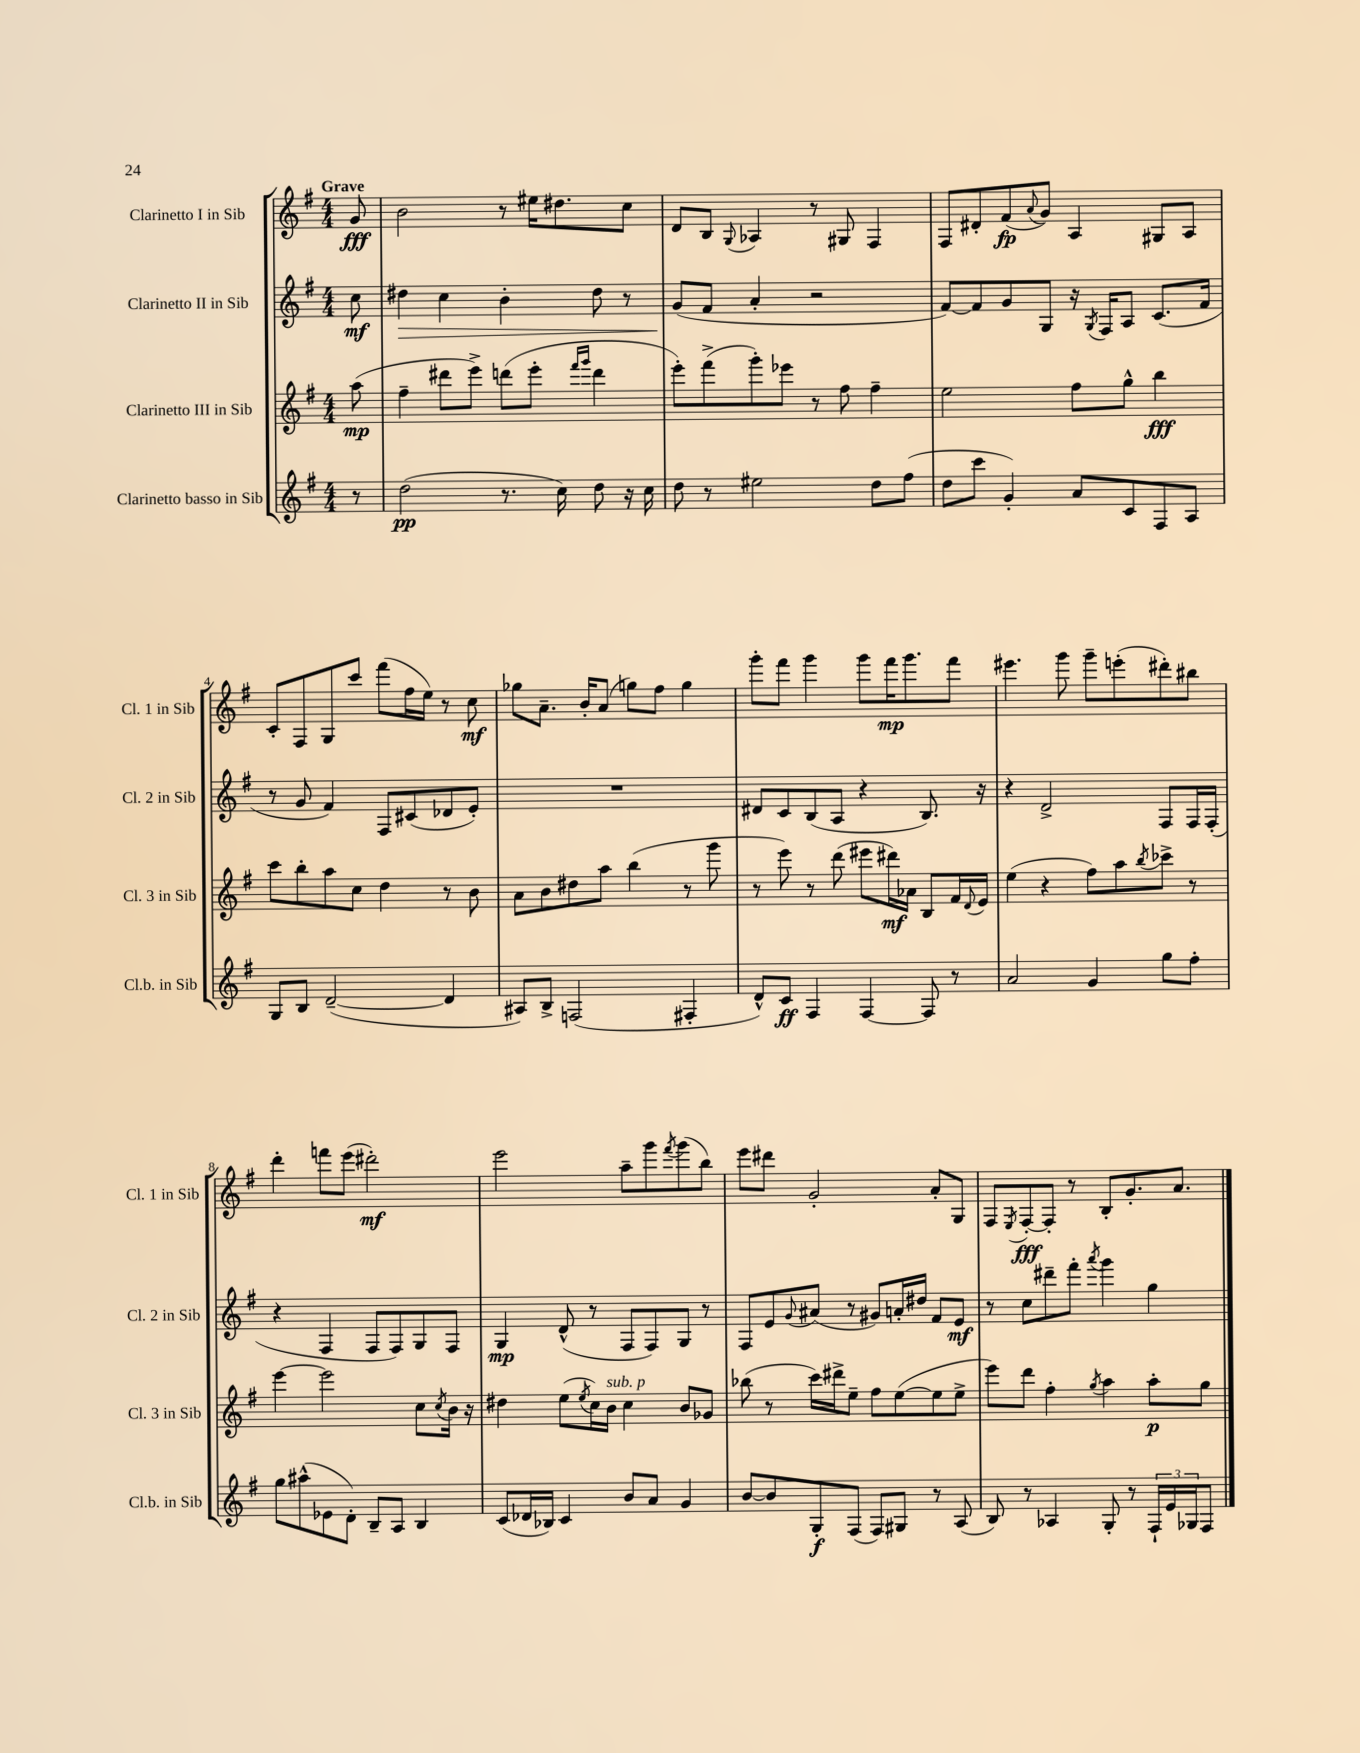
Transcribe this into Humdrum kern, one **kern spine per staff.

**kern	**kern	**kern	**kern
*staff4	*staff3	*staff2	*staff1
*clefG2	*clefG2	*clefG2	*clefG2
*k[f#]	*k[f#]	*k[f#]	*k[f#]
*M4/4	*M4/4	*M4/4	*M4/4
8r	(8aa	8cc	8g
=	=	=	=
(2dd	4ff#~	4dd#	2b
.	8ddd#	4cc	.
.	8eee^)	.	.
8.r	(8ddd	4b'	8r
.	8eee'	.	16ee#
16cc)	.	.	8.dd#
.	16qqfff#	.	.
.	16qqggg	.	.
8dd	4ddd	8dd#	.
16r	.	8r	8cc
16cc	.	.	.
=	=	=	=
8dd	8eee')	(8g	8d
8r	(8fff#^	8f#	8B
.	.	.	8qqG
2ee#	8ggg')	4a'	4A-
.	8eee-	.	.
.	8r	2r	8r
.	8ff#	.	8G#
8dd	4ff#~	.	4F#
(8ff#	.	.	.
=	=	=	=
8dd	2ee	[8f#)	8F#
8ccc	.	8f#]	8d#'
4g')	.	8g	(8f#
.	.	.	8qqa
.	.	8G	8g)
8a	8ff#	16r	4A
.	.	8qG	.
.	.	16F#	.
8c	8gg^^	8A	.
8F#	4bb	(8.c	8G#
8A	.	.	8A
.	.	16f#	.
=	=	=	=
8G	8ccc	8r	8c'
8B	8bb'	8g	8F#
([2d~	8aa	4f#)	8G
.	8cc	.	8ccc
.	4dd	8F#	(8fff#
.	.	(8c#	16ff#
.	.	.	16ee)
4d]	8r	8d-	8r
.	8b	8e')	8cc
=	=	=	=
8A#)	8a	1r	8gg-
8B^	8b	.	8.a~
(2F	8dd#	.	.
.	.	.	16b'
.	8aa	.	(8a
.	(4bb	.	8gg)
.	.	.	8ff#
4F#'	8r	.	4gg
.	8ggg	.	.
=	=	=	=
8d^^)	8r	8d#	8ggg'
8c	8eee)	8c	8fff#
4F#	8r	(8B	4ggg
.	(8ddd	8A	.
[4F#	8eee#	4r	8ggg
.	16ddd#)	.	16fff#
.	16a-	.	8.ggg
8F#]	8B	8.B)	.
8r	16f#	.	8fff#
.	8qqd	.	.
.	16e	16r	.
=	=	=	=
2a	(4ee	4r	4.eee#
.	4r	2d^	.
.	.	.	8ggg
4g	8ff#)	.	8ggg~
.	8aa	.	(8eee'
.	8qbb	.	.
8gg	8ccc-^	8F#	8ddd#')
8ff#'	8r	16F#	8bb#
.	.	(16F#'	.
=	=	=	=
8gg	[4eee	4r	4ddd'
(8aa#^^	.	.	.
8e-	2eee]	4F#	8fff
8d')	.	.	(8eee
8B~	.	8F#	2ddd#')
8A	.	8F#)	.
4B	8cc	8G	.
.	8qcc	.	.
.	16b	8F#	.
.	16r	.	.
=	=	=	=
(8c	4dd#	4G	2eee
16d-	.	.	.
16B-)	.	.	.
4c	(8ee	(8d^^	.
.	8qee	.	.
.	16cc)	8r	.
.	16b	.	.
8b	4cc	8F#	8aa~
8a	.	8F#)	8ggg
.	.	.	8qfff#
4g	8b	8G	(8ggg
.	8g-	8r	8bb)
=	=	=	=
[8b	(8bb-	8F#	8eee
8b]	8r	8e	8ddd#
.	.	8qqg	.
8G'	16ccc)	(8a#	2g'
.	16ddd#^	.	.
(8F#	8ee~	8r	.
8F#)	8ff#	8g#)	.
8G#	([8ee	16a'	.
.	.	16dd#	.
8r	8ee]	8f#	8a'
(8A	8ee^	8e	8G
=	=	=	=
8B)	8eee)	8r	8F#
.	.	.	8qE
8r	8ddd	8cc	[8F#'
4A-	4ff#'	8ddd#~	8F#']
.	.	8fff#'	8r
.	8qgg	8qaaa	.
8G'	4aa	4ggg	8B'
8r	.	.	8.g'
24F#`	8aa'	4gg	.
24e	.	.	.
.	.	.	8.a
24G-	.	.	.
8F#	8gg	.	.
==	==	==	==
*-	*-	*-	*-
